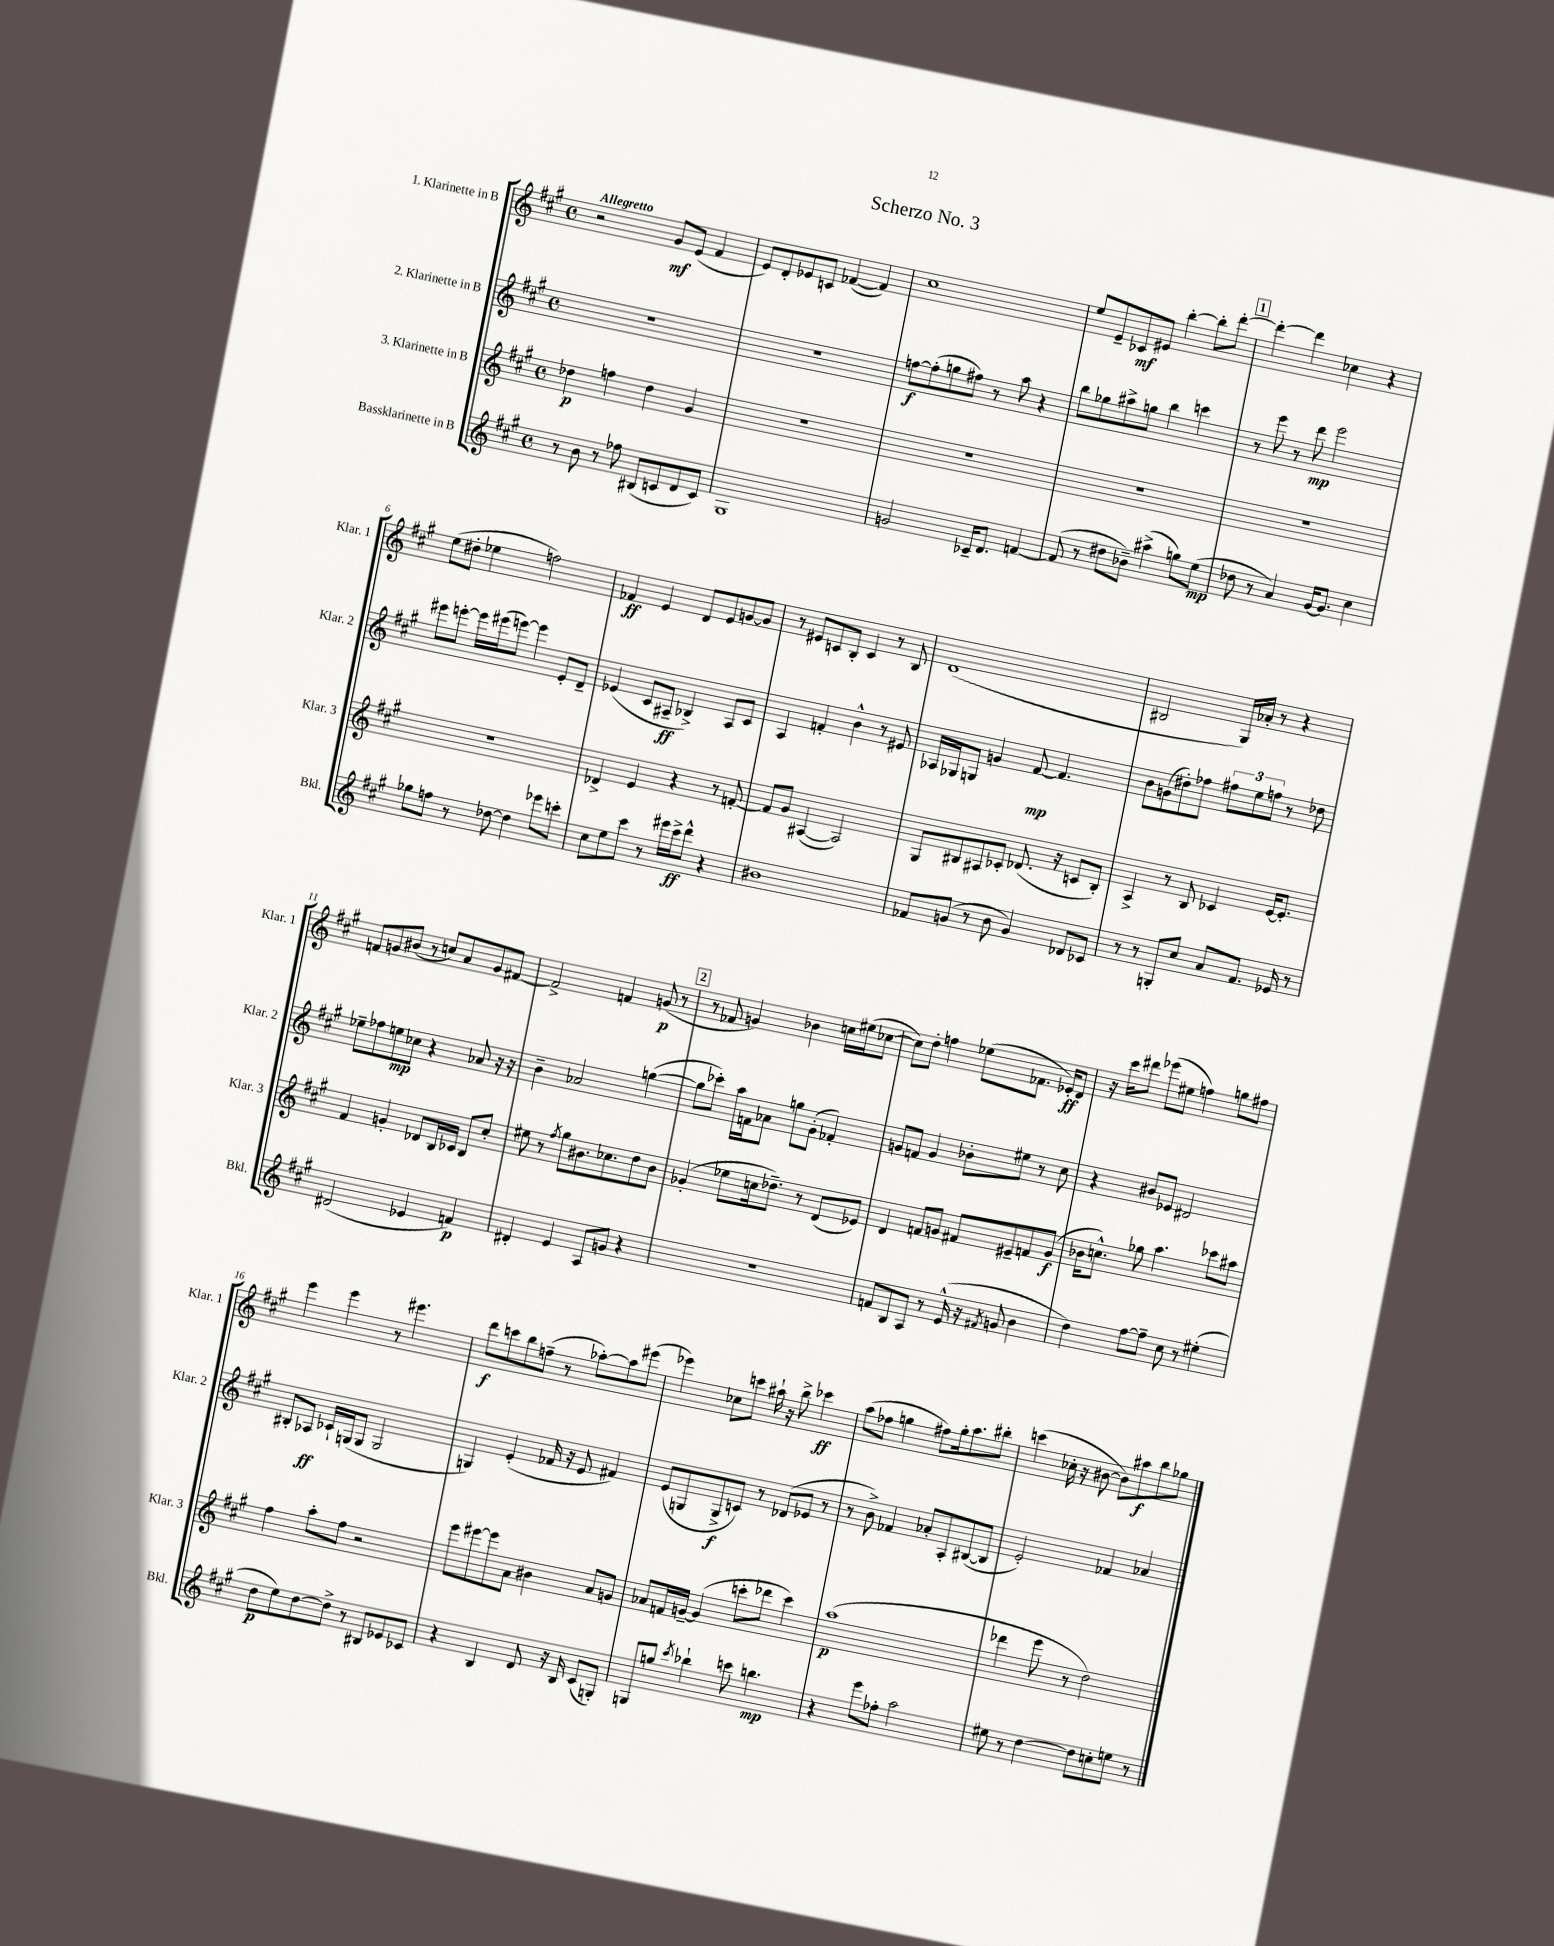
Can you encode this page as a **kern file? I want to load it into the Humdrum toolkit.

**kern	**dynam	**kern	**dynam	**kern	**dynam	**kern	**dynam
*part4	*part4	*part3	*part3	*part2	*part2	*part1	*part1
*staff4	*staff4	*staff3	*staff3	*staff2	*staff2	*staff1	*staff1
*I"Bassklarinette in B	*	*I"3. Klarinette in B	*	*I"2. Klarinette in B	*	*I"1. Klarinette in B	*
*I'Bkl.	*	*I'Klar. 3	*	*I'Klar. 2	*	*I'Klar. 1	*
*clefG2	*	*clefG2	*	*clefG2	*	*clefG2	*
*k[f#c#g#]	*	*k[f#c#g#]	*	*k[f#c#g#]	*	*k[f#c#g#]	*
*M4/4	*	*M4/4	*	*M4/4	*	*M4/4	*
*met(c)	*	*met(c)	*	*met(c)	*	*met(c)	*
=1	=1	=1	=1	=1	=1	=1	=1
!	!	!	!	!	!	!LO:TX:a:B:t=Allegretto	!
8r	.	4dd-X\	p	1r	.	2r	.
8b\	.	.	.	.	.	.	.
8r	.	4ffn\	.	.	.	.	.
8ff-X\	.	.	.	.	.	.	.
(8B#X/L	.	4dd-\	.	.	.	8g#/L	mf
8cn/	.	.	.	.	.	(8e/J	.
8d/	.	4g#/	.	.	.	4f#/	.
8c/J)	.	.	.	.	.	.	.
=2	=2	=2	=2	=2	=2	=2	=2
1G#	.	1r	.	1r	.	8e/L)	.
.	.	.	.	.	.	8d'/	.
.	.	.	.	.	.	8e-X/	.
.	.	.	.	.	.	8cn/J	.
.	.	.	.	.	.	([4f-X/	.
.	.	.	.	.	.	4f-/])	.
=3	=3	=3	=3	=3	=3	=3	=3
2gn/	.	1r	.	[8ffn\L	f	1cc#	.
.	.	.	.	(8ff'\]	.	.	.
.	.	.	.	8ggn\	.	.	.
.	.	.	.	8ff#X\J)	.	.	.
16c-X~/KL	.	.	.	8r	.	.	.
8.d/J	.	.	.	.	.	.	.
.	.	.	.	8aa\	.	.	.
[4fn/	.	.	.	4r	.	.	.
=4	=4	=4	=4	=4	=4	=4	=4
(8f/]	.	1r	.	8bb\L	.	8ee/L	.
8r	.	.	.	8gg-X\	.	8e~/	.
8dd#X\L	.	.	.	8aa#X^\	.	8c-X/	mf
8b-X~\J)	.	.	.	8ggn\J	.	8e#X/J	.
(4aa#X^\	.	.	.	4bb\	.	[4bb'\	.
8ggn\L)	.	.	.	4cccn\	.	8bb'\L]	.
(8ee\J	mp	.	.	.	.	[8ddd'\J	.
!!LO:REH:place=s1:t=1
=5	=5	=5	=5	=5	=5	=5	=5
8dd-X\	.	1r	.	8r	.	4ddd'\_	.
8r	.	.	.	8eee\	.	.	.
4a/)	.	.	.	8r	.	4ddd\]	.
.	.	.	.	8ddd\	mp	.	.
[16g#/KL	.	.	.	2eee\	.	4cc-X\	.
8.g#/J]	.	.	.	.	.	.	.
4cc#\	.	.	.	.	.	4r	.
!!LO:LB:g=z
=6	=6	=6	=6	=6	=6	=6	=6
8gg-X\L	.	1r	.	8eee#X\L	.	(8ee\L	.
8ffn\J	.	.	.	[8eeen'\J	.	8dd#X'\J	.
8r	.	.	.	16eee\LL]	.	4ee-X\	.
.	.	.	.	(16eee#X\J	.	.	.
[8dd-X\	.	.	.	[8eeen\J)	.	.	.
4dd-\]	.	.	.	4eee\]	.	2ffn\)	.
8eee-X\L	.	.	.	8e'/L	.	.	.
8cccn'\J	.	.	.	8d~/J	.	.	.
=7	=7	=7	=7	=7	=7	=7	=7
8cc#\L	.	4d-X^/	.	(4e-X/	.	4f-X/	ff
8ee\	.	.	.	.	.	.	.
8ccc#\J	.	4e/	.	8c#/L	.	4e/	.
8r	.	.	.	8A#X~/J	ff	.	.
16eee#X\LL	.	4r	.	4B-X^/)	.	8d/L	.
16ccc#^\J	ff	.	.	.	.	.	.
8ddd^^\J	.	.	.	.	.	8e/	.
4r	.	8r	.	8A#/L	.	[8gn/	.
.	.	[8fn'/	.	8c#/J	.	8g/J]	.
=8	=8	=8	=8	=8	=8	=8	=8
1b#X	.	8f/L]	.	4A/	.	8r	.
.	.	8g#/J	.	.	.	8e#X/L	.
.	.	([4A#X/	.	4fn'/	.	8cn/	.
.	.	.	.	.	.	8B'/J	.
.	.	2A#/])	.	4b^^\	.	4c/	.
.	.	.	.	8r	.	8r	.
.	.	.	.	8e#X/	.	8B/	.
=9	=9	=9	=9	=9	=9	=9	=9
8f-X/L	.	8G#/L	.	16A-X/LL	.	(1d	.
.	.	.	.	16G-X/J	.	.	.
(8gn/J	.	8B#X/	.	8Gn/J	.	.	.
8r	.	8A#X/	.	4gn/	.	.	.
8b\	.	8c-X'/J	.	.	.	.	.
4g/)	.	(8.d-X/	.	[8f#/	mp	.	.
.	.	.	.	4.f#/]	.	.	.
.	.	16r	.	.	.	.	.
8d-X/L	.	8cn/L	.	.	.	.	.
8c-X/J	.	8B#'/J)	.	.	.	.	.
=10	=10	=10	=10	=10	=10	=10	=10
8r	.	4A^/	.	8b\L	.	2B#X/	.
8r	.	.	.	(8gn\	.	.	.
8Gn'/L	.	8r	.	8dd#X'\)	.	.	.
8cc#/J	.	8B/	.	8ff-X\J	.	.	.
8a/L	.	4c-X/	.	12ff#X\L	.	16G#/LL)	.
.	.	.	.	.	.	16a-X'/JJ	.
.	.	.	.	12ee\	.	.	.
8.f#/J	.	.	.	.	.	8r	.
.	.	.	.	12ffn\J	.	.	.
.	.	[16e/KL	.	8r	.	4r	.
16e-X/	.	8.e'/J]	.	.	.	.	.
8r	.	.	.	8dd-X\	.	.	.
!!LO:LB:g=z
=11	=11	=11	=11	=11	=11	=11	=11
(2d#X/	.	4f#/	.	8ee-X~\L	.	8fn/L	.
.	.	.	.	8ff-X\	.	8gn/	.
.	.	4gn'/	.	8een\	mp	(8b#X/J	.
.	.	.	.	8cc-X\J	.	8r	.
4e-X/	.	8d-X/L	.	4r	.	8ccn/L)	.
.	.	16B/L	.	.	.	8a/	.
.	.	16c-X/JJ	.	.	.	.	.
4fn/)	p	8B/L	.	8a-X/	.	8g/	.
.	.	8cc#'/J	.	16r	.	[8f#X/J	.
.	.	.	.	16r	.	.	.
=12	=12	=12	=12	=12	=12	=12	=12
4d#X'/	.	8ee#X\	.	4b~\	.	2f#^/]	.
.	.	8r	.	.	.	.	.
.	.	8qff#/	.	.	.	.	.
4e/	.	8gg#\L	.	2a-X/	.	.	.
.	.	8.b#X\	.	.	.	.	.
8A/L	.	.	.	.	.	4fn/	.
.	.	8.cc-X\	.	.	.	.	.
8gn/J	.	.	.	.	.	.	.
4r	.	8dd\	.	([4ggn\	.	(8gn/	p
.	.	8b#\J	.	.	.	8r	.
!!LO:REH:place=s1:t=2
=13	=13	=13	=13	=13	=13	=13	=13
1r	.	(4g-X'/	.	8gg\L]	.	8r	.
.	.	.	.	8ccc-X'\J)	.	8f-X/	.
.	.	8ee-X\L	.	16aa\LL	.	4gn/)	.
.	.	.	.	16fn\J	.	.	.
.	.	16ccn\k	.	8a-X\J	.	.	.
.	.	8.dd-X~\J)	.	.	.	.	.
.	.	.	.	8ggn\L	.	4b-X\	.
.	.	8r	.	(8g#'\J	.	.	.
.	.	(8d/L	.	4f-X'/)	.	16ccn\LL	.
.	.	.	.	.	.	(16ee#X\J	.
.	.	8e-X/J)	.	.	.	[8cc-X\J	.
=14	=14	=14	=14	=14	=14	=14	=14
8fn/L	.	4d/	.	8gn/L	.	8cc-\L])	.
8B/	.	.	.	8fn/J	.	8dd'\J	.
8A/J	.	8fn/L	.	4g/	.	4ffn\	.
8r	.	8gn/J	.	.	.	.	.
(16e^^/	.	8f#X/L	.	8b-X'\L	.	(8ee-X\L	.
16r	.	.	.	.	.	.	.
8qf#X/	.	.	.	.	.	.	.
8gn/	.	8e#X~/	.	8ee#X\J	.	8.f-X\J	.
4b\	.	8fn/	.	8r	.	.	.
.	.	.	.	.	.	16e-X'/KL)	ff
.	.	(8g/J	f	8cc#\	.	8d/J	.
=15	=15	=15	=15	=15	=15	=15	=15
4dd\)	.	16b-X\KL	.	4r	.	16r	.
.	.	8.ccn^^\J)	.	.	.	16ccc#\KL	.
.	.	.	.	.	.	8ddd#X\J	.
[8ff#\L	.	8gg-X\	.	8b#X/L	.	(8eee-X\L	.
8ff#~\J]	.	4.aa\	.	8e-X/J	.	8ee#X\J	.
8cc#\	.	.	.	2d#X/	.	4ffn\)	.
8r	.	.	.	.	.	.	.
(4ee#X'\	.	8ccc-X\L	.	.	.	8ggn\L	.
.	.	8aa#X\J	.	.	.	8ff#X\J	.
!!LO:LB:g=z
=16	=16	=16	=16	=16	=16	=16	=16
8dd\L	p	4ff#\	.	8B#X'/L	.	4eee\	.
8ee\)	.	.	.	8A-X/J	ff	.	.
[8dd\	.	8aa'\L	.	16c-X`/LL	.	4eee\	.
.	.	.	.	(16Gn/J	.	.	.
8dd^\J]	.	8ff#\J	.	8G/J	.	.	.
8r	.	2r	.	2G/	.	8r	.
8B#X/L	.	.	.	.	.	4.eee#X\	.
8e-X/	.	.	.	.	.	.	.
8c-X/J	.	.	.	.	.	.	.
=17	=17	=17	=17	=17	=17	=17	=17
4r	.	8eee\L	.	4Gn/)	.	8ddd\L	f
.	.	[8eee#X\	.	.	.	8cccn\	.
4B/	.	8eee#\]	.	(4e'/	.	8bb\	.
.	.	8a\J	.	.	.	(8ffn~\J	.
8d/	.	4b#X\	.	16f-X/	.	8r	.
.	.	.	.	16r	.	.	.
16r	.	.	.	8e/	.	[8aa-X'\L)	.
16B/	.	.	.	.	.	.	.
(8c#/L	.	8a/L	.	4f#X/)	.	8aa-\]	.
8Gn'/J)	.	8gn/J	.	.	.	(8eee#X\J	.
=18	=18	=18	=18	=18	=18	=18	=18
8Gn/L	.	8a-X/L	.	(8e/L	.	4eee-X\)	.
8ggn/J	.	16fn/L	.	8Gn/	.	.	.
.	.	[16gn~/JJ	.	.	.	.	.
8qccc#/	.	.	.	.	.	.	.
4bb-X`\	.	(4g/]	.	8G^/	f	8cc-X\L	.
.	.	.	.	8cn/J)	.	8cccn\J	.
8cccn\	.	8cccn'\L	.	8r	.	16aa#X`\	.
.	.	.	.	.	.	16r	.
4.bbn\	mp	8ddd-X\J	.	(8d-X/L	.	8bb^\	.
.	.	4ccc\)	.	8e-X/J	.	4ccc-X\	ff
.	.	.	.	8r	.	.	.
=19	=19	=19	=19	=19	=19	=19	=19
4r	.	(1aa	p	8r	.	(8aa\L	.
.	.	.	.	8b^\)	.	8ff-X\J	.
8eee\L	.	.	.	4f-X/	.	4ggn\	.
8ff-X'\J	.	.	.	.	.	.	.
2aa\	.	.	.	8a-X'/L	.	8ff#X\L)	.
.	.	.	.	8A'/	.	16gg'\k	.
.	.	.	.	.	.	8.aa\	.
.	.	.	.	([8B#X/	.	.	.
.	.	.	.	8B#/J]	.	8bb#X'\J	.
=20	=20	=20	=20	=20	=20	=20	=20
8ee#X\	.	4ddd-X\	.	2e'/)	.	(4cccn\	.
8r	.	.	.	.	.	.	.
[4dd\	.	8eee\	.	.	.	16cc-X'\	.
.	.	.	.	.	.	16r	.
.	.	8r	.	.	.	[8b#X\	.
8dd\L]	.	2dd\)	.	4f-X/	.	8b#\L])	.
8ccn'\	.	.	.	.	.	8aa#X\	f
8een\J	.	.	.	4a-X/	.	8bb\	.
8r	.	.	.	.	.	8gg-X\J	.
==	==	==	==	==	==	==	==
*-	*-	*-	*-	*-	*-	*-	*-
